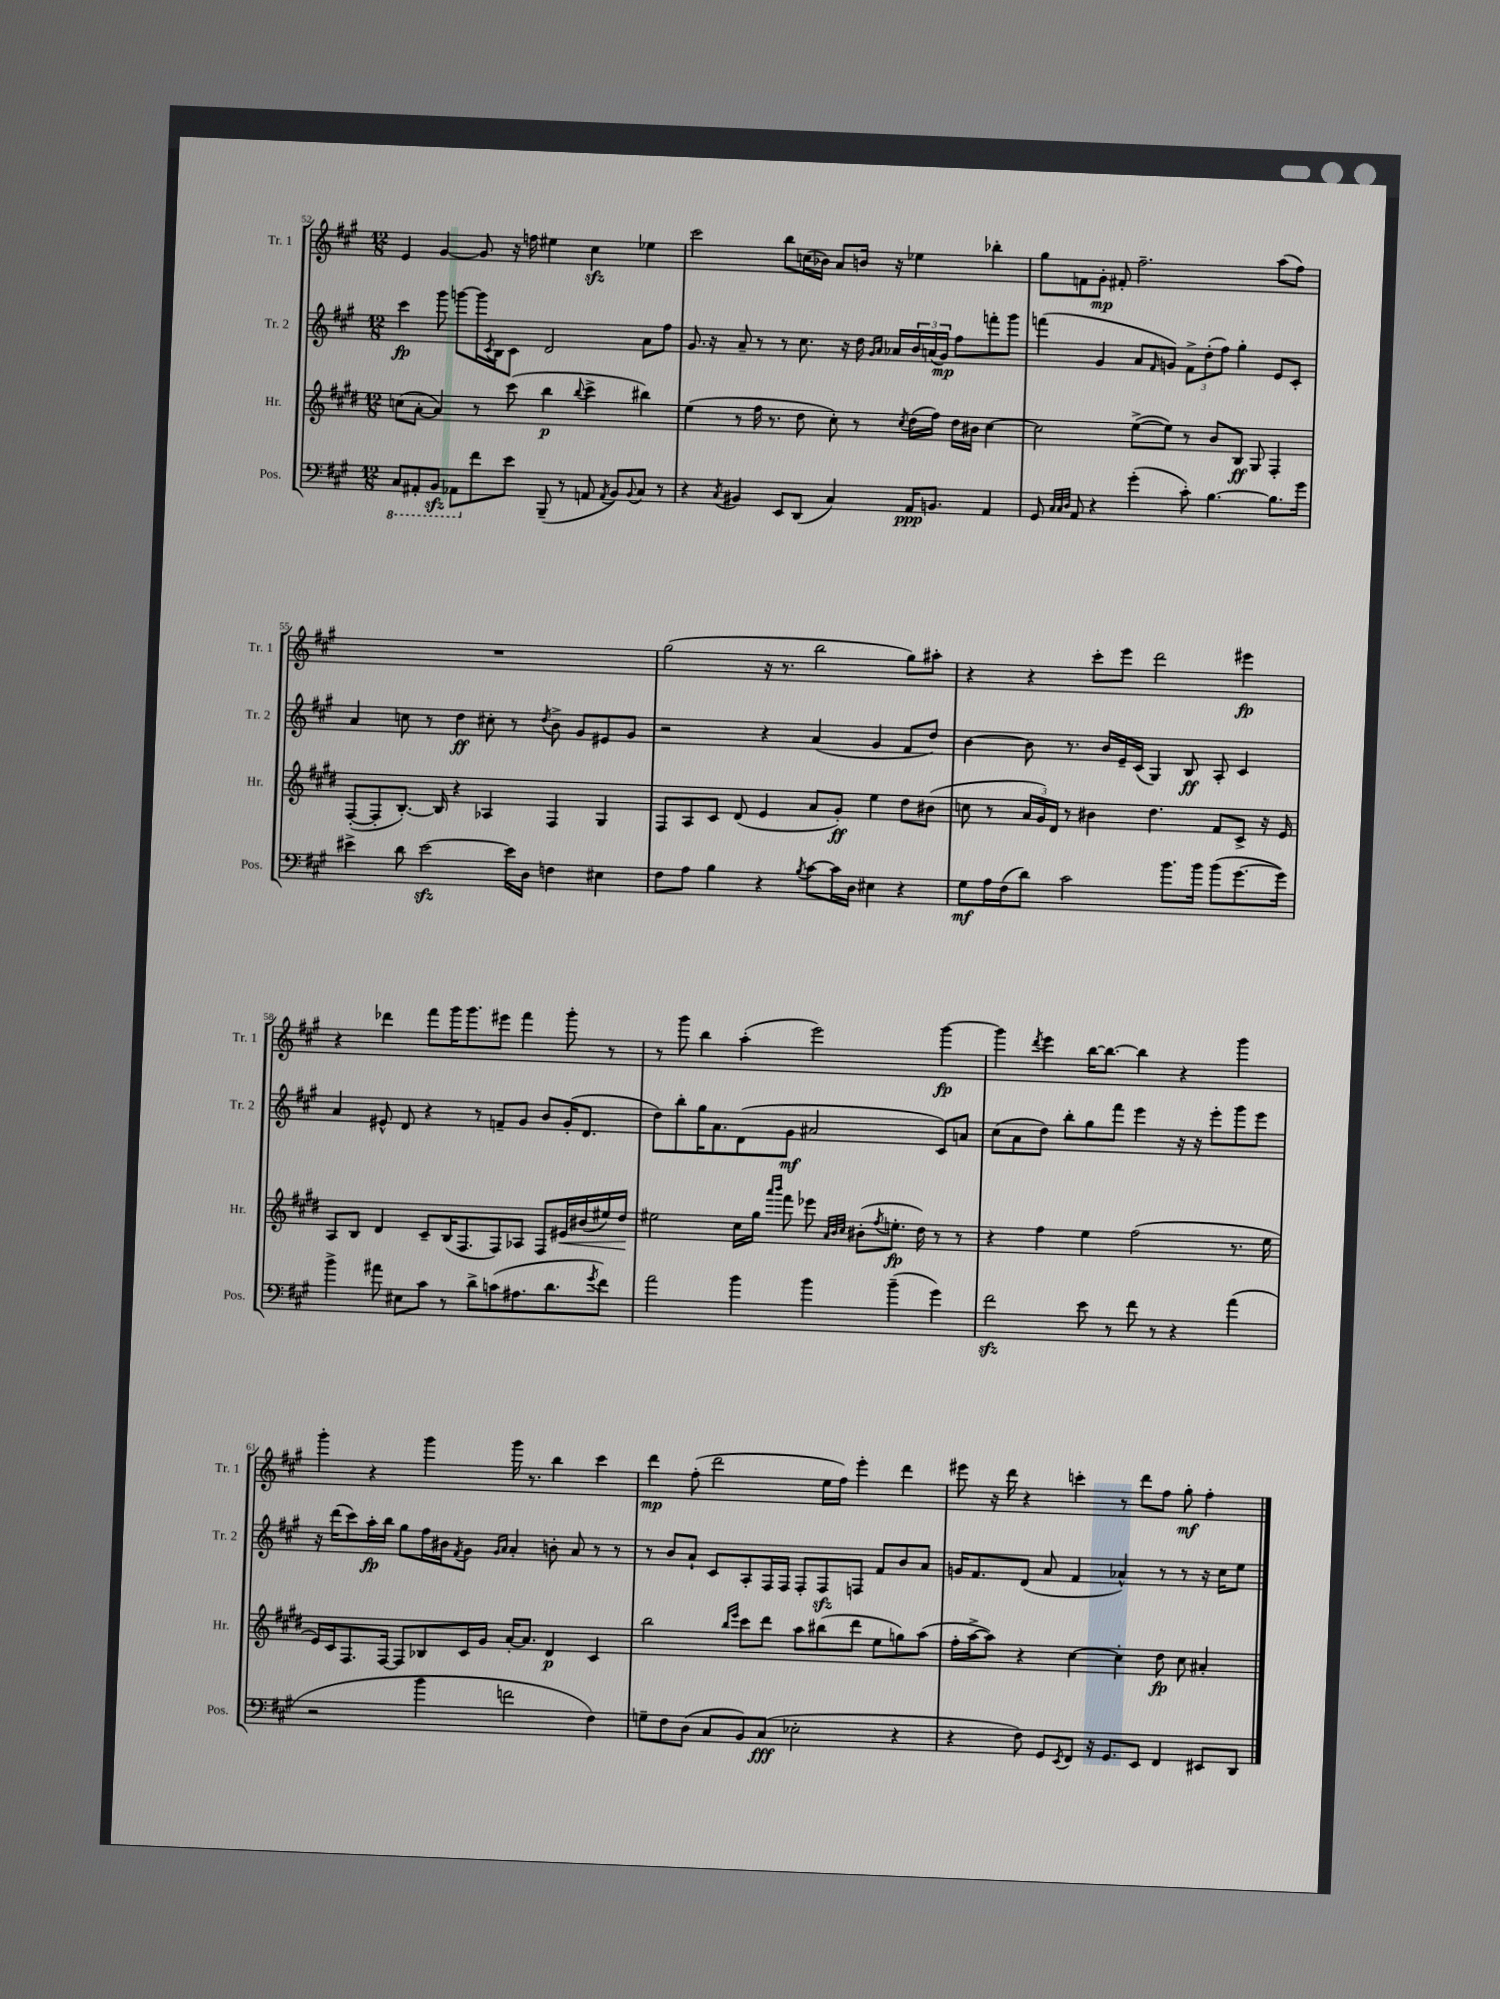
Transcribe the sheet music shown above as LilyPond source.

<<
\new StaffGroup <<
\new Staff = "s0" \with { instrumentName = "Tr. 1" shortInstrumentName = "Tr. 1" } {
    \clef treble \key a \major \numericTimeSignature \time 12/8
    e'4 gis'4~ gis'8 r16 f''16 eis''4 cis''4\sfz ees''4 |
    cis'''2 b''8 c''16( bes'16) a'8 b'16 r16 ees''4 bes''4-. |
    gis''8 f'8 gis'8-.\mp fis'8-. fis''2.-- a''8( fis''8) |
    R1. |
    gis''2( r16 r8. b''2 gis''8) ais''8-. |
    r4 r4 cis'''8-. e'''8 d'''2 eis'''4\fp |
    r4 des'''4 fis'''8 gis'''16 gis'''8. eis'''8 fis'''4 gis'''8-. r8 |
    r8 gis'''8 b''4 a''4-.( e'''2) gis'''4~\fp |
    gis'''4 \acciaccatura { d'''8 } e'''4 b''16~ b''8.~ b''4 r4 gis'''4 |
    gis'''4-. r4 gis'''4 gis'''16 r8. b''4 cis'''4 |
    d'''4\mp fis''8-.( d'''2 e''16 fis''16) e'''4-. d'''4 |
    eis'''8 r16 d'''16 r4 c'''4-. r8 d'''8 fis''8 gis''8-.\mf fis''4-. \bar "|." |
}
\new Staff = "s1" \with { instrumentName = "Tr. 2" shortInstrumentName = "Tr. 2" } {
    \clef treble \key a \major \numericTimeSignature \time 12/8
    cis'''4\fp gis'''8 g'''8~ g'''16 \acciaccatura { cis'8 } b16 cis'8 d'2 a'8 fis''8 |
    gis'8. r16 a'8-- r8 r8 cis''8. r16 d''16 \grace { gis'16 a'16 } aes'16 \tuplet 3/2 { b'16 a'16( gis'16\mp) } fis''8 f'''8-. gis'''8 |
    f'''4( gis'4 a'8 \grace { fis'16 } g'8) \tuplet 3/2 { fis'8-> d''8-.( fis''8) } gis''4-. e'8 cis'8-. |
    a'4 c''8 r8 d''4\ff cis''8-. r8 \acciaccatura { d''8 } b'8-> gis'8 eis'8 gis'8 |
    r2 r4 a'4( gis'4 fis'8 d''8) |
    b'4~ b'8 r8. b'16 e'16-- cis'16( gis4) b8\ff a8-. cis'4 |
    a'4 eis'8-^ d'8 r4 r8 f'8-- gis'8 b'8 gis'16-.( d'8. |
    d''8) b''8-. gis''16 a'8. d'8( gis'8\mf ais'2 cis'8) a'8 |
    cis''8( a'8 d''8) b''8-. gis''8 fis'''8 e'''4 r16 r16 e'''8-. gis'''8 e'''8 |
    r16 d'''16( cis'''8) a''16-.\fp b''16 gis''8 fis''16 bis'16 \acciaccatura { fis'8 } gis'8 \grace { gis'16 a'16 } a'4-. b'8-. a'8 r8 r8 |
    r8 b'8 a'8-! cis'8 a8-. fis16 fis16 fis8-. fis8\sfz f8 fis'8 b'8 a'8 |
    g'16 fis'8. d'8( a'8 fis'4 aes'4-^) r8 r8 r16 cis''16 e''8 \bar "|." |
}
\new Staff = "s2" \with { instrumentName = "Hr." shortInstrumentName = "Hr." } {
    \clef treble \key e \major \numericTimeSignature \time 12/8
    c''8( a'8~-. a'4) r8 cis'''8( b''4\p \appoggiatura { b''8 } cis'''4-> bis''4) |
    e''4( r8 fis''16 r8. dis''8 cis''8-.) r8 \acciaccatura { cis''8 } dis''16( fis''16) dis''16 bis'16 cis''4~ |
    cis''2 e''8~->( e''8) r8 b'8 b8\ff gis8 fis4-. |
    fis8~-.( fis8-. b8.~-.) b16 r4 aes4 fis4 gis4 |
    fis8 a8 cis'8 dis'8( e'4 a'8 gis'8-.\ff) e''4 dis''8 bis'8( |
    c''8 r8 \tuplet 3/2 { a'16 gis'16) dis'16 } r8 bis'4 dis''4. fis'8 cis'8-> r16 e'16 |
    a8 b8 dis'4 cis'8-- b16( fis8. fis8) aes8 fis8 eis'16\< bis'16( eis''16) dis''16\! |
    eis''2 cis''16 gis''16 \grace { a'''16 b'''16 } fis'''8 ees'''8 \grace { a'32 b'32 cis''32 } bis'8-.( \acciaccatura { fis''8 } e''8.-.\fp dis''16) r8 r8 |
    r4 fis''4 e''4 fis''2( r8. e''16 |
    e'16) cis'16 fis8. fis16~ fis8 bes8 cis'16 gis'16 a'16~-. a'8. dis'4\p cis'4 |
    b''2 \grace { b''16 e'''16 } cis'''8 dis'''8 a''8 bis''8( dis'''8 e''8 g''8) a''8( |
    fis''16-. a''16~-> a''8) r4 cis''4~ cis''4-. dis''8\fp cis''8 ais'4-. \bar "|." |
}
\new Staff = "s3" \with { instrumentName = "Pos." shortInstrumentName = "Pos." } {
    \clef bass \key a \major \numericTimeSignature \time 12/8
    \ottava #-1 cis,8 ais,,8-. b,,8\sfz aes,,8 \ottava #0 fis'8 e'8 b,,8--( r8 a,!8 \acciaccatura { a,8 } b,8) \appoggiatura { b,8 } cis8 r8 |
    r4 \acciaccatura { cis8 } bis,4 e,8 d,8( cis4) a,16\ppp b,8. a,4 |
    gis,8 \grace { cis32 cis32 d32 } a,8 r4 gis'4-.( cis'8-.) b4.~ b8. gis'16 |
    eis'4-> d'8 eis'2~\sfz eis'16 d16 f4 eis4 |
    fis8 a8 b4 r4 \acciaccatura { b8 } cis'8~ cis'16 d16 eis4 r4 |
    gis8\mf a16 fis16( d'8) cis'2 b'8. b'16 b'8( gis'8.~ gis'16) |
    b'4-> ais'8 eis8 cis'8 r8 d'8-> c'8( ais8. d'8. \acciaccatura { gis'8 } fis'8) |
    a'2 b'4 b'4 b'4--( gis'4) |
    fis'2\sfz e'8 r8 fis'8 r8 r4 a'4( |
    r2 b'4 f'2 fis4) |
    g8-- fis8 d8( cis8 b,8) cis8\fff( ees2-. r4 |
    r4 fis8) gis,8 \acciaccatura { e,8 } fis,8 r16 gis,8. e,8 fis,4 eis,8 d,8 \bar "|." |
}
>>
>>
\layout { \context { \Score currentBarNumber = #52 } }
